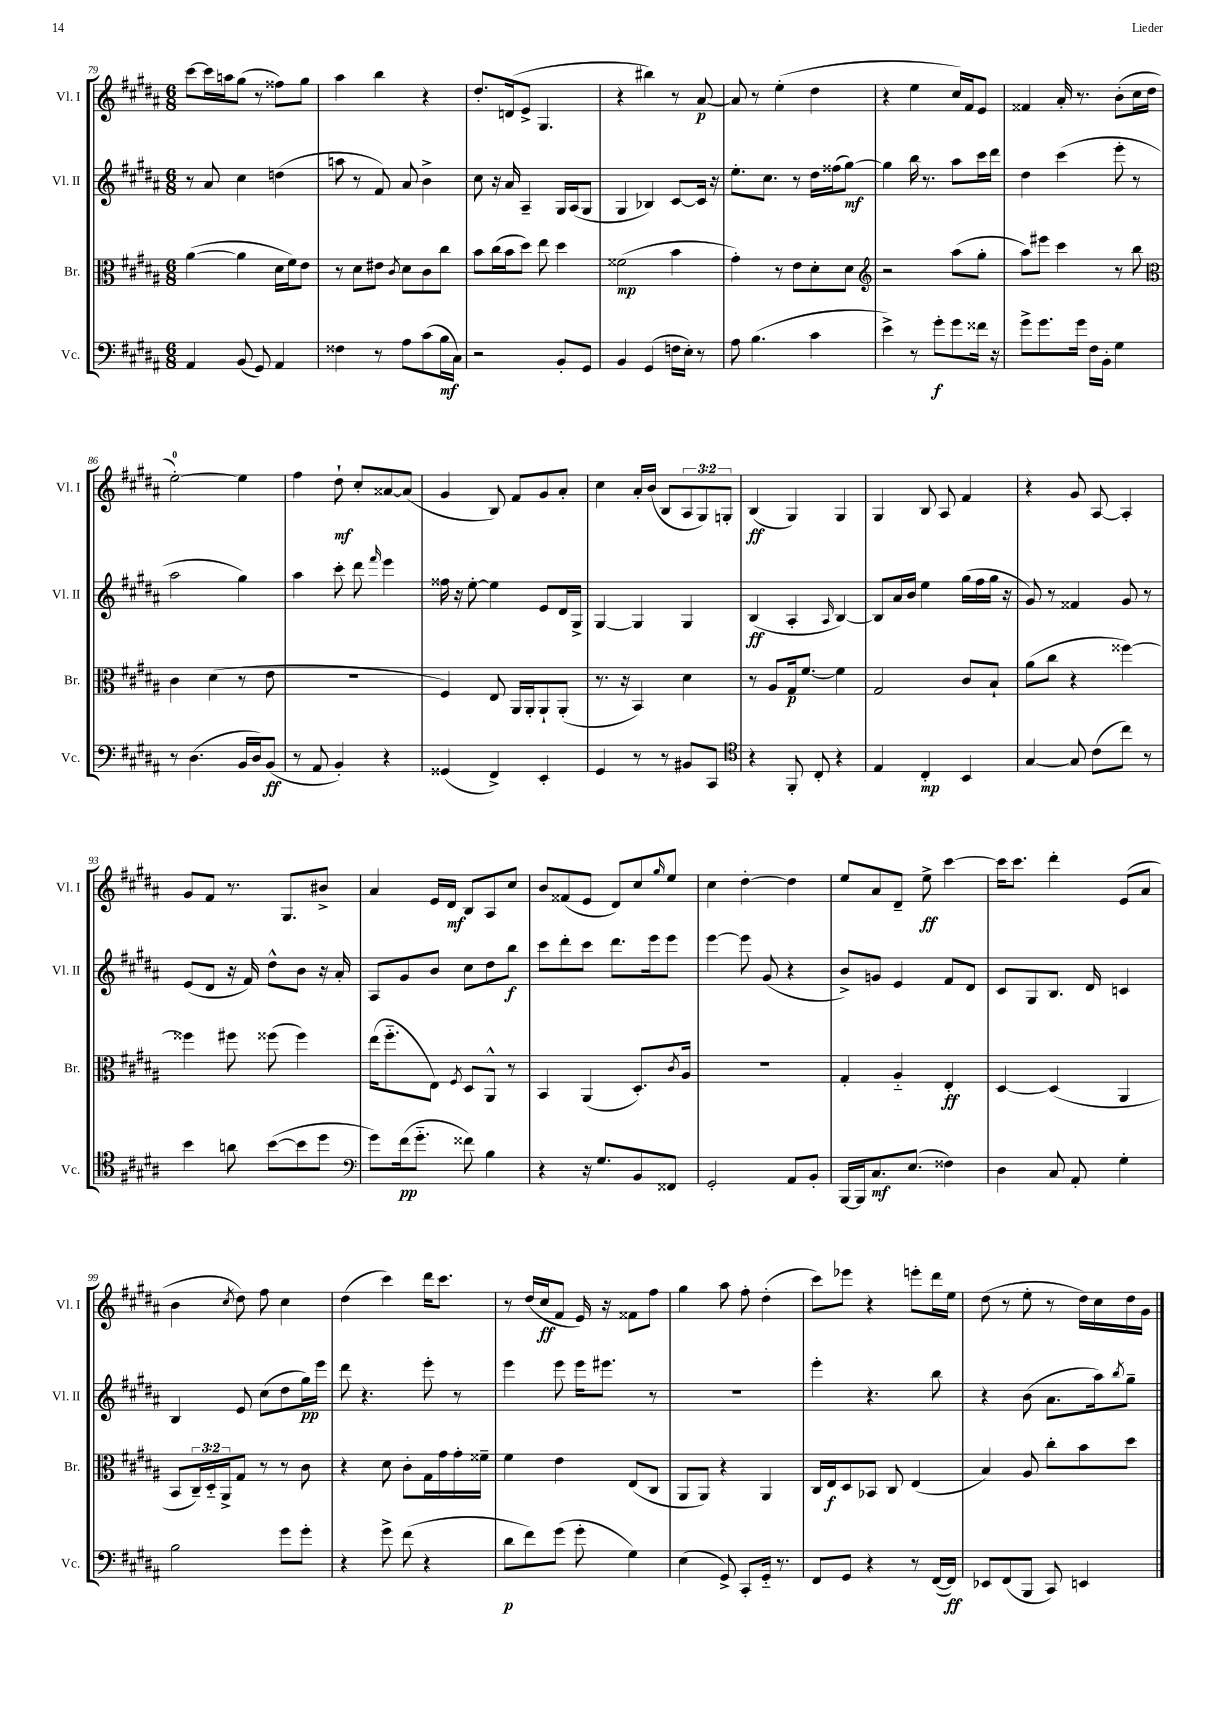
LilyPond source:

<<
\new StaffGroup <<
\new Staff = "s0" \with { instrumentName = "Vl. I" shortInstrumentName = "Vl. I" } {
    \clef treble \key b \major \numericTimeSignature \time 6/8 \override Staff.TupletNumber.text = #tuplet-number::calc-fraction-text
    cis'''8~ cis'''16 a''16 gis''8( r8 fisis''8) gis''8 |
    ais''4 b''4 r4 |
    dis''8.-. d'16( e'8-> gis4. |
    r4 bis''4) r8 ais'8~\p |
    ais'8 r8 e''4-.( dis''4 |
    r4 e''4 cis''16) fis'16 e'8 |
    fisis'4 ais'16-. r8. b'8-.( cis''16 dis''16 |
    e''2-0~-.) e''4 |
    fis''4 dis''8-!\mf cis''8-. aisis'8~ aisis'8( |
    gis'4 b8) fis'8 gis'8 ais'8-. |
    cis''4 ais'16-. b'16( b8 \tuplet 3/2 { ais8 gis8) g8-. } |
    b4\ff( gis4) gis4 |
    gis4 b8 ais8 fis'4 |
    r4 gis'8 ais8~ ais4-. |
    gis'8 fis'8 r8. gis8. bis'8-> |
    ais'4 e'16 dis'16\mf b8 ais8 cis''8 |
    b'8 fisis'8( e'8 dis'8) cis''8 \grace { gis''16 } e''8 |
    cis''4 dis''4~-. dis''4 |
    e''8 ais'8 dis'8-- e''8->\ff cis'''4~ |
    cis'''16 cis'''8. dis'''4-. e'8( ais'8 |
    b'4 \acciaccatura { cis''8 } dis''8) fis''8 cis''4 |
    dis''4( cis'''4) dis'''16 cis'''8. |
    r8 dis''16( cis''16\ff fis'8 e'16) r16 fisis'8 fis''8 |
    gis''4 ais''8 fis''8-. dis''4-.( |
    cis'''8) ees'''8 r4 e'''8-. dis'''16 e''16 |
    dis''8( r8 e''8-. r8 dis''16) cis''16 dis''16 gis'16 \bar "|." |
}
\new Staff = "s1" \with { instrumentName = "Vl. II" shortInstrumentName = "Vl. II" } {
    \clef treble \key b \major \numericTimeSignature \time 6/8
    r8 ais'8 cis''4 d''4( |
    a''8 r8 fis'8) ais'8 b'4-> |
    cis''8 r16 ais'16 ais4-- gis16 ais16( gis8 |
    gis4 bes4) cis'8~ cis'16 r16 |
    e''8.-. cis''8. r8 dis''16 fisis''16( gis''8~\mf) |
    gis''4 b''16 r8. ais''8 cis'''16 dis'''16 |
    dis''4 cis'''4( e'''8-. r8 |
    ais''2 gis''4) |
    ais''4 cis'''8-. dis'''8 \grace { fis'''16 } e'''4 |
    fisis''16 r16 e''8~-. e''4 e'8 dis'16 gis16-> |
    gis4~ gis4 gis4 |
    b4\ff( ais4-. \grace { ais16 } b4~) |
    b8 ais'16 b'16 e''4 gis''16( fis''16 gis''16 r16 |
    gis'8) r8 fisis'4 gis'8 r8 |
    e'8( dis'8 r16 fis'16) dis''8-^ b'8 r16 ais'16-. |
    ais8 gis'8 b'8 cis''8 dis''8 b''8\f |
    cis'''8 dis'''8-. cis'''8 dis'''8. e'''16 e'''8 |
    e'''4~ e'''8 gis'8( r4 |
    b'8->) g'8 e'4 fis'8 dis'8 |
    cis'8 gis8 b8. dis'16 c'4 |
    b4 e'8 cis''8( dis''8 gis''16\pp) e'''16 |
    dis'''8 r4. e'''8-. r8 |
    e'''4 e'''8 e'''16 eis'''8. r8 |
    R2. |
    e'''4-. r4. b''8 |
    r4 b'8( ais'8. ais''16) \acciaccatura { b''8 } gis''8-- \bar "|." |
}
\new Staff = "s2" \with { instrumentName = "Br." shortInstrumentName = "Br." } {
    \clef alto \key b \major \numericTimeSignature \time 6/8 \override Staff.TupletNumber.text = #tuplet-number::calc-fraction-text
    ais'4~( ais'4 dis'16 fis'16) e'8 |
    r8 dis'8 eis'8 \acciaccatura { cis'8 } dis'8 cis'8 cis''8 |
    b'8 cis''16( b'16 dis''8) e''8 dis''4 |
    fisis'2\mp( b'4 |
    gis'4-.) r8 e'8 dis'8-. dis'8 |
    \clef treble r2 ais''8( gis''8-. |
    ais''8) eis'''8 cis'''4 r8 b''8 |
    \clef alto cis'4 dis'4( r8 e'8 |
    R2. |
    fis4) e8 ais,16 ais,16-. ais,8-! ais,8-.( |
    r8. r16 b,4) dis'4 |
    r8 ais8 gis16\p fis'8.~ fis'4 |
    gis2 cis'8 b8-! |
    ais'8( cis''8 r4 fisis''4~) |
    fisis''4 fis''8 fisis''8( fisis''4) |
    e''16( fis''8.-_ e8) \acciaccatura { fis8 } dis8 ais,8-^ r8 |
    b,4 ais,4( dis8.-.) \acciaccatura { cis'8 } ais16 |
    R2. |
    gis4-. ais4-_ e4-.\ff |
    dis4~ dis4( ais,4 |
    b,8 \tuplet 3/2 { cis16--) dis16-_ ais,16-> } gis8 r8 r8 cis'8 |
    r4 dis'8 cis'8-. gis16 gis'16 gis'16-. fisis'16-- |
    fis'4 e'4 e8( cis8 |
    ais,8 ais,8) r4 ais,4 |
    cis16 e16\f dis8 bes,8 cis8 e4( |
    b4) ais8 cis''8-. b'8 dis''8 \bar "|." |
}
\new Staff = "s3" \with { instrumentName = "Vc." shortInstrumentName = "Vc." } {
    \clef bass \key b \major \numericTimeSignature \time 6/8
    ais,4 b,8( gis,8) ais,4 |
    fisis4 r8 ais8 cis'8( b16\mf cis16) |
    r2 b,8-. gis,8 |
    b,4 gis,4( f16 e16-.) r8 |
    ais8 b4.( cis'4 |
    e'4->) r8 gis'8-.\f gis'8 fisis'16 r16 |
    gis'8-> gis'8. gis'16 fis16 b,16-. gis4 |
    r8 dis4.( b,16 dis16) b,8\ff( |
    r8 ais,8 b,4-.) r4 |
    gisis,4( fis,4->) e,4-. |
    gis,4 r8 r8 bis,8 cis,8 |
    \clef tenor r4 fis,8-. cis8-. r4 |
    e4 cis4-.\mp b,4 |
    gis4~ gis8 cis'8( cis''8) r8 |
    b'4 a'8 b'8~( b'8 dis''8 |
    \clef bass gis'8) fis'16\pp( gis'8.-_ fisis'8) b4 |
    r4 r16 gis8. b,8 fisis,8 |
    gis,2-. ais,8 b,8-. |
    b,,16~ b,,16 cis8.\mf e8.( fisis4) |
    dis4 cis8 ais,8-. gis4-. |
    b2 gis'8 gis'8-. |
    r4 gis'8-> fis'8( r4 |
    dis'8\p fis'8) gis'8( gis'8-. gis4) |
    e4( gis,8->) cis,8-. gis,16-_ r8. |
    fis,8 gis,8 r4 r8 fis,16~( fis,16\ff) |
    ees,8 fis,8( b,,8 cis,8) e,4 \bar "|." |
}
>>
>>
\layout { \context { \Score currentBarNumber = #79 } }
